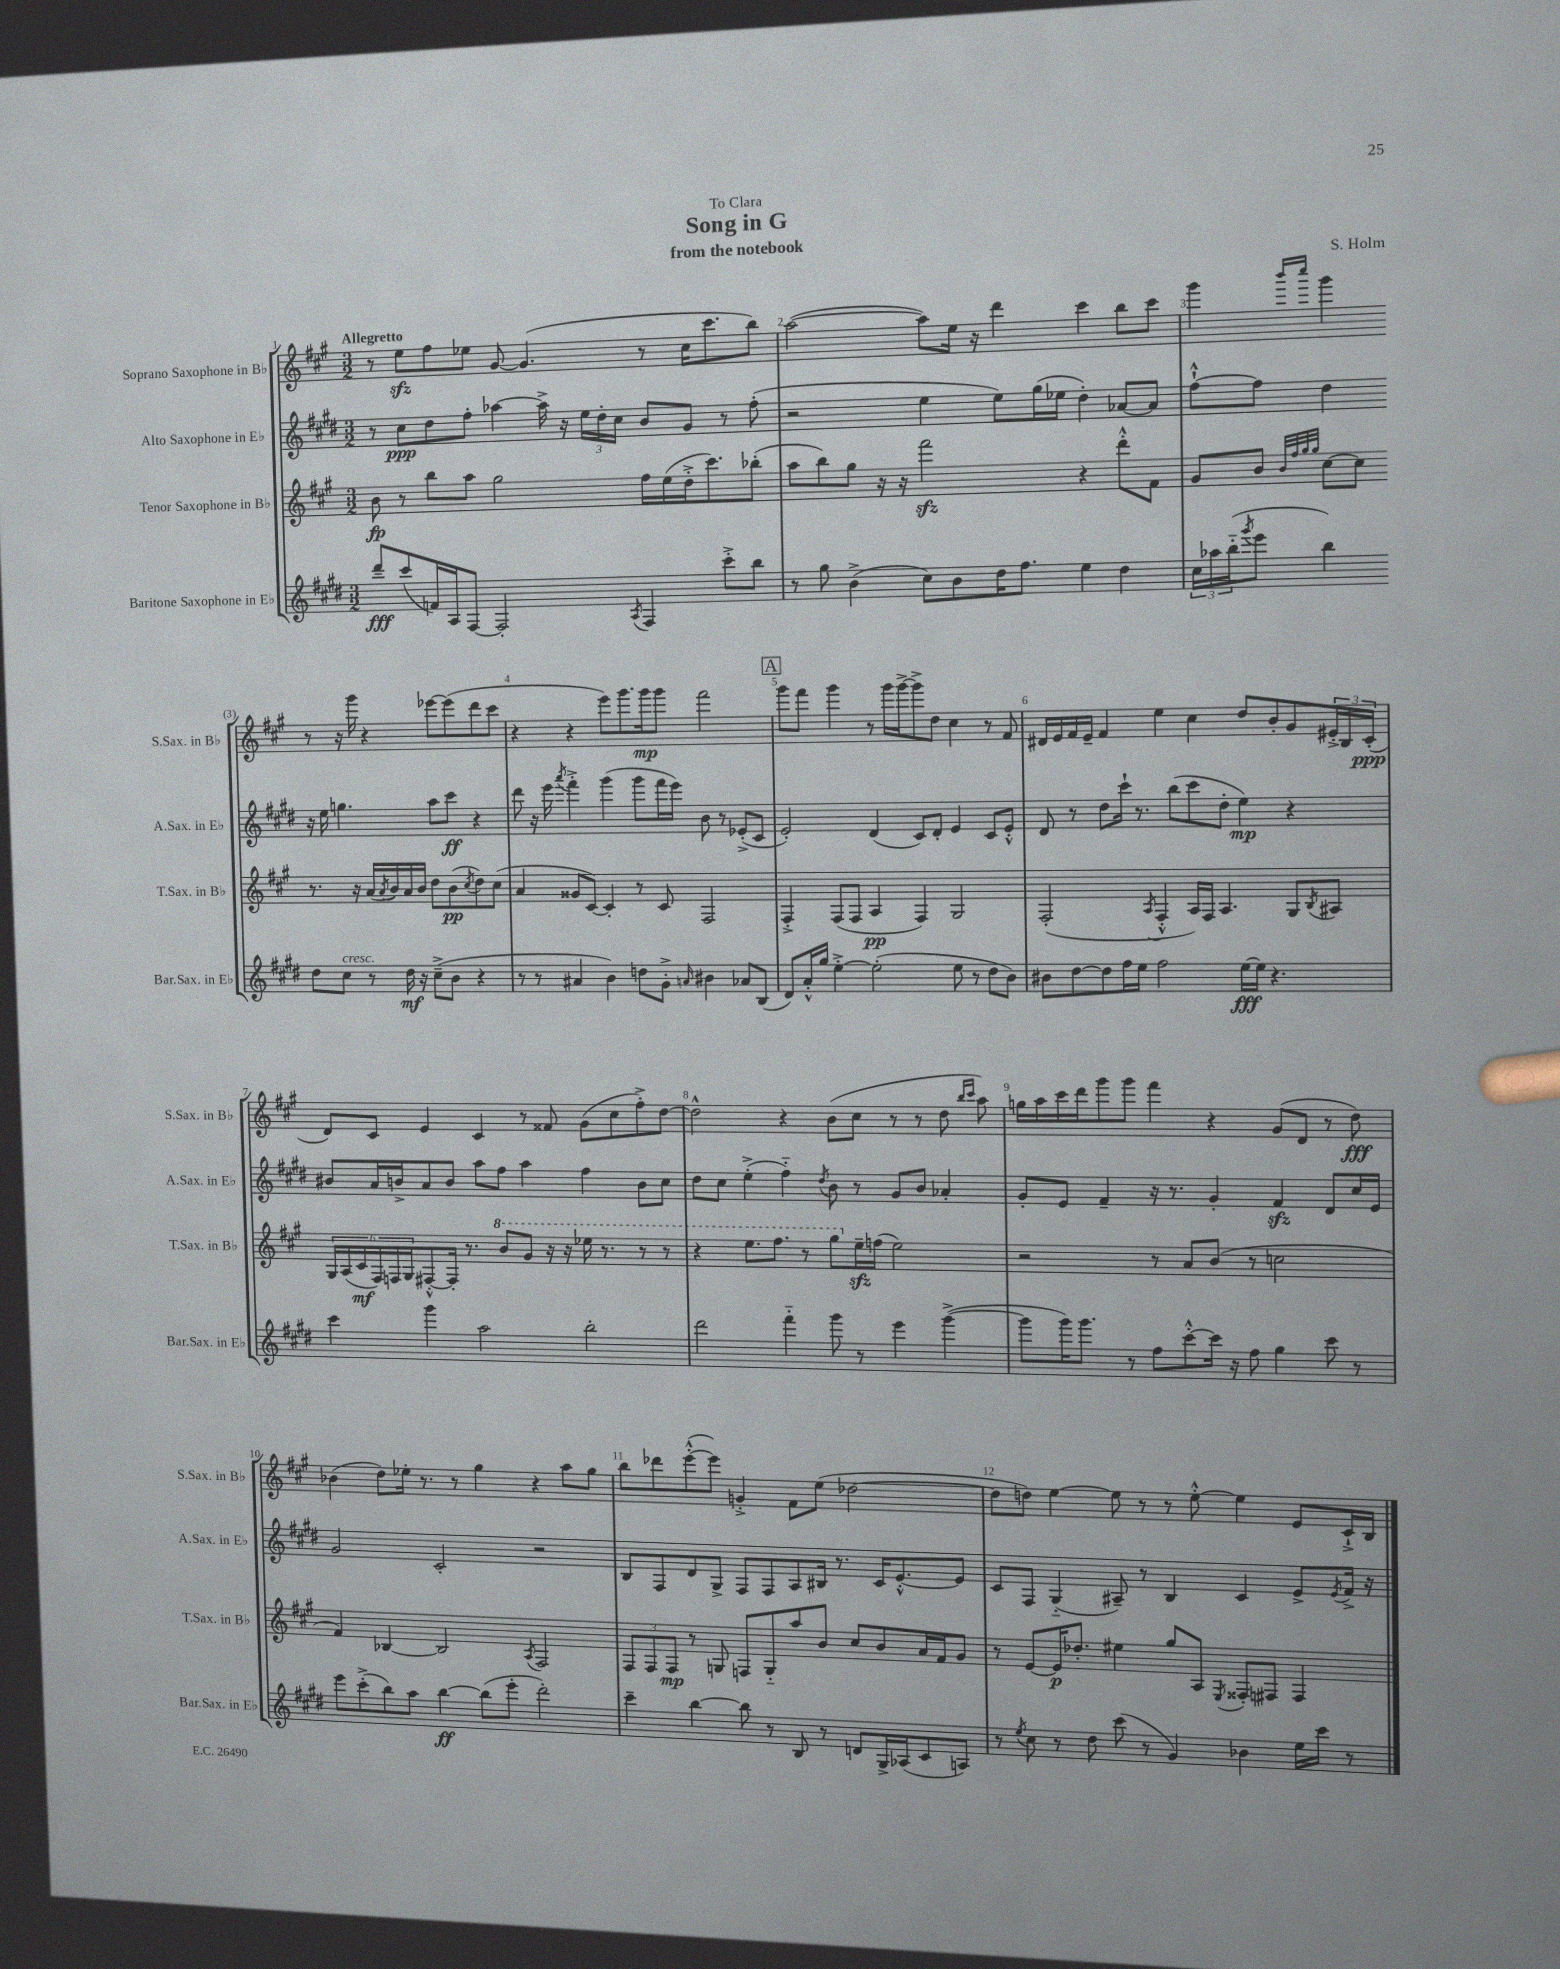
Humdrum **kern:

**kern	**dynam	**kern	**dynam	**kern	**dynam	**kern	**dynam
*part4	*part4	*part3	*part3	*part2	*part2	*part1	*part1
*staff4	*staff4	*staff3	*staff3	*staff2	*staff2	*staff1	*staff1
*I"Baritone Saxophone in E♭	*	*I"Tenor Saxophone in B♭	*	*I"Alto Saxophone in E♭	*	*I"Soprano Saxophone in B♭	*
*I'Bar.Sax. in E♭	*	*I'T.Sax. in B♭	*	*I'A.Sax. in E♭	*	*I'S.Sax. in B♭	*
*clefG2	*	*clefG2	*	*clefG2	*	*clefG2	*
*k[f#c#g#d#]	*	*k[f#c#g#]	*	*k[f#c#g#d#]	*	*k[f#c#g#]	*
*M3/2	*	*M3/2	*	*M3/2	*	*M3/2	*
=1	=1	=1	=1	=1	=1	=1	=1
!	!	!	!	!	!	!LO:TX:a:B:t=Allegretto	!
8ddd#~/L	fff	8b\	fp	8r	.	8r	.
(8ccc#/	.	8r	.	8cc#\L	ppp	8eezz\L	.
16fn/L)	.	8bb\L	.	8dd#\	.	8ff#\	.
16A/J	.	.	.	.	.	.	.
[8F#/J	.	8aa\J	.	8ff#'\J	.	8ee-X\J	.
2F#'/]	.	2gg#\	.	[4aa-X\	.	[8g#/	.
.	.	.	.	.	.	(4.g#/]	.
.	.	.	.	16aa-^\]	.	.	.
.	.	.	.	16r	.	.	.
.	.	.	.	24ee\LL	.	.	.
.	.	.	.	24dd#'\	.	.	.
.	.	.	.	24cc#\JJ	.	.	.
8qA/	.	.	.	.	.	.	.
4F#/	.	16ff#\LL	.	8b/L	.	8r	.
.	.	(16ee\	.	.	.	.	.
.	.	16dd'^\J	.	8g#/J	.	16cc#\KL	.
.	.	8.ccc#\)	.	.	.	8.ccc#\	.
8ccc#'^\L	.	.	.	8r	.	.	.
8bb\J	.	(8bb-X'\J	.	(8ff#'\	.	8bb\J)	.
=2	=2	=2	=2	=2	=2	=2	=2
8r	.	8aa\L	.	2r	.	([2aa\	.
8gg#\	.	8bb\)	.	.	.	.	.
(4b^\	.	8gg#\J	.	.	.	.	.
.	.	16r	.	.	.	.	.
.	.	16r	.	.	.	.	.
8cc#\L)	.	2fff#zz\	.	4ee\	.	8aa\L])	.
8b\	.	.	.	.	.	16ee\Jk	.
.	.	.	.	.	.	16r	.
16dd#\K	.	.	.	8ee\L)	.	4ddd\	.
8.ff#\J	.	.	.	.	.	.	.
.	.	.	.	(16gg#\L	.	.	.
.	.	.	.	16ee-X\JJ	.	.	.
4ee\	.	4r	.	4dd#'\)	.	4ccc#\	.
4dd#\	.	8ddd'^^\L	.	[8a-X/L	.	8bb\L	.
.	.	8f#\J	.	8a-/J]	.	8ccc#\J	.
=3	=3	=3	=3	=3	=3	=3	=3
24cc#\LL	.	8g#/L	.	[8ff#`^^\L	.	4ggg#\	.
24aa-X\	.	.	.	.	.	.	.
(24bb\J	.	.	.	.	.	.	.
8qggg#/	.	.	.	.	.	.	.
8eee\J	.	8b/J	.	8ff#\J]	.	.	.
.	.	32qqb/LLL	.	.	.	.	.
.	.	32qqff#/	.	.	.	.	.
.	.	32qqgg#/	.	.	.	16qqbbb/LL	.
.	.	32qqgg#/JJJ	.	.	.	16qqcccc#/JJ	.
4bb\)	.	[8cc#\L	.	4dd#\	.	4ggg#\	.
.	.	8cc#\J]	.	.	.	.	.
8dd#\L	.	8.r	.	16r	.	8r	.
.	.	.	.	16ee\	.	.	.
!LO:TX:a:i:t=cresc.	!	!	!	!	!	!	!
8cc#\J	.	.	.	4.ggn\	.	16r	.
.	.	16r	.	.	.	16ggg#\	.
8r	.	(16a/LL	.	.	.	4r	.
.	.	8qa/	.	.	.	.	.
.	.	16b/)	.	.	.	.	.
16dd#\	mf	16a/	.	.	.	.	.
16r	.	16b/JJ	.	.	.	.	.
(8cc#~^\L	.	8dd\L	.	8aa\L	.	[8eee-X\L	.
8b\J	.	(8b\	pp	8ccc#\J	ff	(8eee-\]	.
.	.	8qcc#/	.	.	.	.	.
4r	.	8dd\)	.	4r	.	8ddd\	.
.	.	(8cc#\J	.	.	.	8ccc#\J	.
!!LO:LB:g=z
=4	=4	=4	=4	=4	=4	=4	=4
8r	.	4a/	.	8ddd#\	.	4r	.
8r	.	.	.	16r	.	.	.
.	.	.	.	16eee\	.	.	.
.	.	.	.	8qaaa/	.	.	.
4a#X/	.	8g##X/L	.	4fff#'^\	.	4r	.
.	.	[8c#/J)	.	.	.	.	.
4b\)	.	4c#'/]	.	(4ggg#\	.	8eee\L)	.
.	.	.	.	.	.	8.ggg#\	.
8ddn\L	.	8r	.	8ggg#\L	.	.	.
.	.	.	.	.	.	16ggg#\k	mp
8g#'^\J	.	8c#/	.	16fff#\L	.	8ggg#\J	.
.	.	.	.	16eee\JJ)	.	.	.
16qqan/	.	.	.	.	.	.	.
4b#X\	.	2F#/	.	8b\	.	2fff#\	.
.	.	.	.	8r	.	.	.
8a-X/L	.	.	.	(8e-X'^/L	.	.	.
(8B/J	.	.	.	8c#/J	.	.	.
!!LO:REH:place=s1:t=A
=5	=5	=5	=5	=5	=5	=5	=5
8d#/L)	.	4F#'^/	.	2e'/)	.	8ggg#\L	.
16a'^^/L	.	.	.	.	.	8fff#\J	.
16gg#/JJ	.	.	.	.	.	.	.
[4ee'^\	.	(8F#/L	.	.	.	4ggg#\	.
.	.	8F#/J	.	.	.	.	.
(2ee'\]	.	4A/	pp	(4d#/	.	8r	.
.	.	.	.	.	.	16ggg#\LL	.
.	.	.	.	.	.	[16ggg#^\J	.
.	.	4F#/)	.	8c#/L)	.	8ggg#^\]	.
.	.	.	.	8d#'/J	.	8dd\J	.
8ee\	.	2G#/	.	4e/	.	4cc#\	.
8r	.	.	.	.	.	.	.
8dd#\L	.	.	.	8c#/L	.	8r	.
8b\J)	.	.	.	8e'^^/J	.	8f#/	.
=6	=6	=6	=6	=6	=6	=6	=6
8b#X\L	.	(2F#'/	.	8d#/	.	16d#X/LL	.
.	.	.	.	.	.	16e/	.
[8dd#\	.	.	.	8r	.	16f#/	.
.	.	.	.	.	.	16e~/JJ	.
8dd#\]	.	.	.	8dd#\L	.	4f#/	.
16ff#\L	.	.	.	16ccc#`\Jk	.	.	.
16ee\JJ	.	.	.	8.r	.	.	.
.	.	8qA/	.	.	.	.	.
2ff#\	.	4F#'^^/	.	.	.	4ee\	.
.	.	.	.	(8bb\L	.	.	.
.	.	16A/LL)	.	8ccc#\	.	4cc#\	.
.	.	16F#/JJ	.	.	.	.	.
.	.	4.A/	.	8dd#'\J	.	.	.
[16ee\LL	fff	.	.	4ee\)	mp	8dd/L	.
16ee\JJ]	.	.	.	.	.	.	.
4.r	.	.	.	.	.	8b'/	.
.	.	8G#/L	.	4r	.	8g#/	.
.	.	8qB/	.	.	.	.	.
.	.	8A#X/J	.	.	.	24e#X'^/L	.
.	.	.	.	.	.	24B/	.
.	.	.	.	.	.	(24c#'/JJ	ppp
!!LO:LB:g=z
=7	=7	=7	=7	=7	=7	=7	=7
4ccc#\	.	24G#/LL	.	8b#X/L	.	8d/L)	.
.	.	(24A/	.	.	.	.	.
.	.	24c#/	mf	.	.	.	.
.	.	24F#/)	.	16a/L	.	8c#/J	.
.	.	24Fn/	.	.	.	.	.
.	.	.	.	16bn^/J	.	.	.
.	.	24G#/J	.	.	.	.	.
4ggg#\	.	[8F#X'^^/	.	8a/	.	4e/	.
.	.	16F#'/Jk]	.	8b/J	.	.	.
.	.	8.r	.	.	.	.	.
2aa\	.	.	.	8aa\L	.	4c#/	.
*	*	*8va	*	*	*	*	*
.	.	8bb/L	.	8ff#\J	.	.	.
.	.	8gg#/J	.	4aa\	.	8r	.
.	.	16r	.	.	.	8f##X/	.
.	.	16r	.	.	.	.	.
2bb'\	.	16eee-X\	.	4ff#\	.	(8g#\L	.
.	.	8.r	.	.	.	.	.
.	.	.	.	.	.	8cc#\	.
.	.	8r	.	8b\L	.	8ff#'^\)	.
.	.	8r	.	8cc#\J	.	[8dd\J	.
=8	=8	=8	=8	=8	=8	=8	=8
2ddd#\	.	4r	.	8dd#\L	.	2dd^^\]	.
.	.	.	.	8cc#\J	.	.	.
.	.	8.eee\L	.	(4ee'^\	.	.	.
.	.	8.fff#\J	.	.	.	.	.
4fff#\	.	.	.	4ff#\)	.	4r	.
.	.	8r	.	.	.	.	.
.	.	.	.	8qdd#/	.	.	.
8ggg#\	.	8ggg#\L	.	8b\	.	(8b\L	.
*	*	*X8va	*	*	*	*	*
8r	.	16eezz~\L	.	8r	.	8cc#\J	.
.	.	(16ffn\JJ	.	.	.	.	.
4eee\	.	2ee\)	.	8g#/L	.	8r	.
.	.	.	.	8b/J	.	8r	.
([4ggg#^\	.	.	.	4a-X'/	.	8dd\	.
.	.	.	.	.	.	16qqbb/LL	.
.	.	.	.	.	.	16qqccc#/JJ	.
.	.	.	.	.	.	8aa\)	.
=9	=9	=9	=9	=9	=9	=9	=9
8ggg#\L]	.	2r	.	8g#'/L	.	16ggn\LL	.
.	.	.	.	.	.	16aa\	.
16ggg#\K)	.	.	.	8e/J	.	16ccc#\	.
8.ggg#\J	.	.	.	.	.	16ddd\J	.
.	.	.	.	4f#~/	.	8ggg#\	.
8r	.	.	.	.	.	8ggg#\J	.
8ff#\L	.	8r	.	16r	.	4fff#\	.
.	.	.	.	8.r	.	.	.
[8ccc#'^^\	.	8a/L	.	.	.	.	.
16ccc#\Jk]	.	(8b/J	.	4g#'/	.	4r	.
16r	.	.	.	.	.	.	.
8ff#\	.	8r	.	.	.	.	.
4gg#\	.	2ccn\	.	4f#zz/	.	(8g#/L	.
.	.	.	.	.	.	8d/J	.
8ccc#\	.	.	.	8d#/L	.	8r	.
8r	.	.	.	16cc#/L	.	8dd\)	fff
.	.	.	.	16e/JJ	.	.	.
!!LO:LB:g=z
=10	=10	=10	=10	=10	=10	=10	=10
8eee\L	.	4f#/)	.	2g#/	.	(4b-X\	.
(8ccc#'^\	.	.	.	.	.	.	.
8bb\)	.	[4B-X/	.	.	.	8dd\L)	.
8aa\J	.	.	.	.	.	16ee-X'\Jk	.
.	.	.	.	.	.	8.r	.
[4bb\	ff	2B-/]	.	2c#'/	.	.	.
.	.	.	.	.	.	8r	.
(8bb\L]	.	.	.	.	.	4gg#\	.
8eee'\J	.	.	.	.	.	.	.
.	.	8qA/	.	.	.	.	.
2ddd#'\)	.	2F#/	.	2r	.	4r	.
.	.	.	.	.	.	8aa\L	.
.	.	.	.	.	.	8gg#\J	.
=11	=11	=11	=11	=11	=11	=11	=11
4ccc#~\	.	12F#/L	.	8B/L	.	8bb\L	.
.	.	12F#/	.	.	.	.	.
.	.	.	.	8F#/	.	8ddd-X\	.
.	.	12F#/J	mp	.	.	.	.
[4bb\	.	8r	.	8d#/	.	([8eee'^^\	.
.	.	8Gn/	.	8G#^/J	.	8eee\J])	.
8bb\]	.	8Fn/L	.	8F#/L	.	4gn'^/	.
8r	.	8G/	.	8F#/	.	.	.
8B/	.	8aa/	.	8A/	.	8f#\L	.
8r	.	8b/J	.	16B#X/Jk	.	(8ee\J	.
.	.	.	.	8.r	.	.	.
8dn/L	.	8cc#/L	.	.	.	[2dd-X\	.
16G#^/L	.	8b/	.	16c#/KL	.	.	.
(16A-X/J	.	.	.	[8.e'^^/	.	.	.
8c#/	.	16a/L	.	.	.	.	.
.	.	16f#/J	.	.	.	.	.
8An/J)	.	8g#/J	.	8e/J]	.	.	.
=12	=12	=12	=12	=12	=12	=12	=12
8r	.	8r	.	8c#/L	.	8dd-\L]	.
8qee/	.	.	.	.	.	.	.
8cc#\	.	[8e/L	.	8F#/J	.	8ddn\J)	.
8r	.	16e/K]	p	(4G#/	.	[4ee\	.
.	.	8.dd-X'/J	.	.	.	.	.
8dd#\	.	.	.	.	.	.	.
(8ccc#\	.	4ee#X\	.	8A#X~/)	.	8ee\]	.
8r	.	.	.	8r	.	8r	.
4g#/)	.	8gg#/L	.	4B/	.	8r	.
.	.	8A/J	.	.	.	[8ee'^^\	.
.	.	8qE/	.	.	.	.	.
4b-X\	.	8F##X'/L	.	4c#/	.	4ee\]	.
.	.	8F#X/J	.	.	.	.	.
16ee\LL	.	4F#/	.	8e^/L	.	8e/L	.
16ccc#\JJ	.	.	.	.	.	.	.
.	.	.	.	8qe/	.	.	.
8r	.	.	.	16f#^/Jk	.	16c#`^/L	.
.	.	.	.	16r	.	16B/JJ	.
==	==	==	==	==	==	==	==
*-	*-	*-	*-	*-	*-	*-	*-
